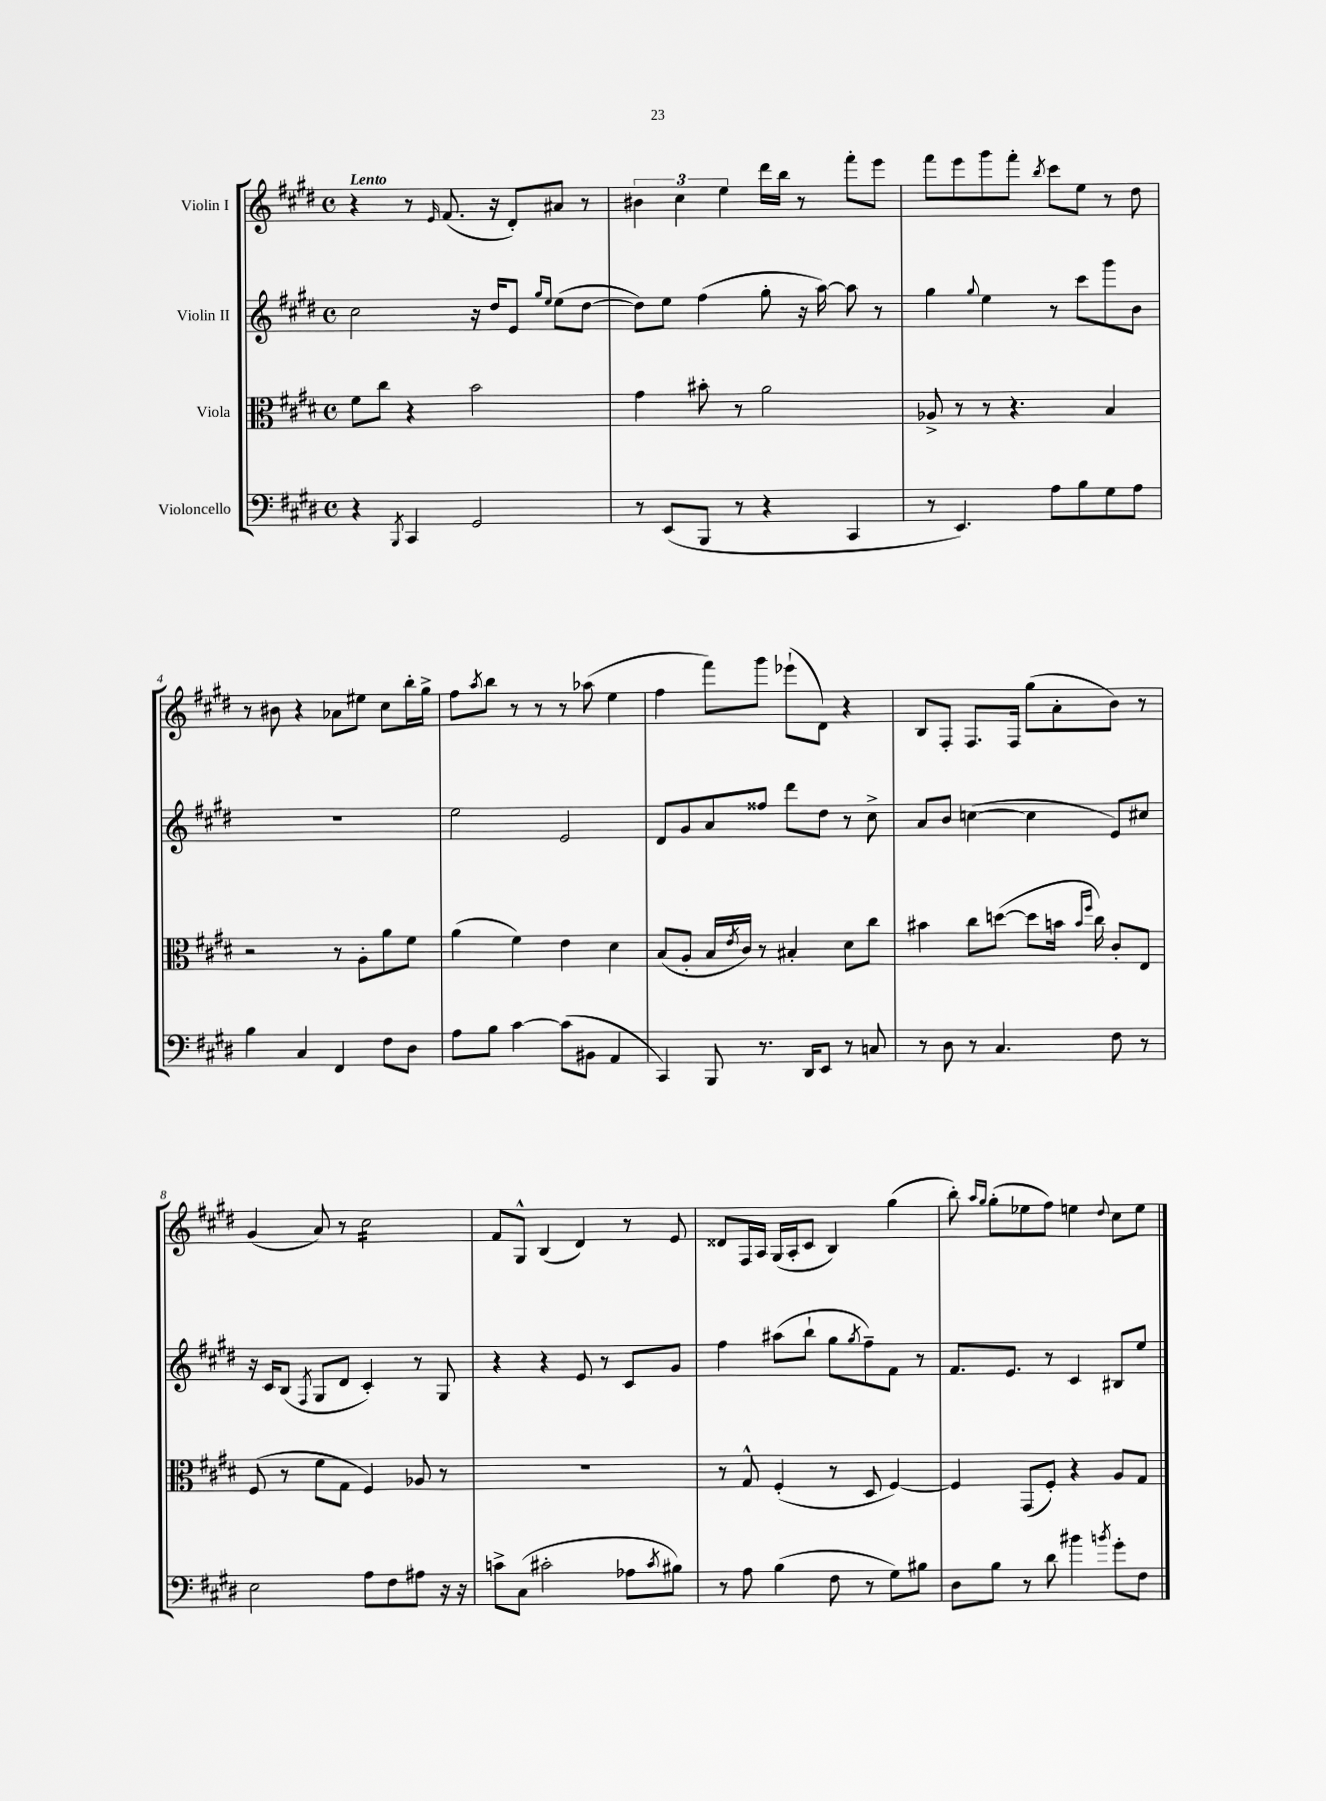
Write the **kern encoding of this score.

**kern	**kern	**kern	**kern
*staff4	*staff3	*staff2	*staff1
*clefF4	*clefC3	*clefG2	*clefG2
*k[f#c#g#d#]	*k[f#c#g#d#]	*k[f#c#g#d#]	*k[f#c#g#d#]
*M4/4	*M4/4	*M4/4	*M4/4
*met(c)	*met(c)	*met(c)	*met(c)
4r	8f#\L	2cc#\	4r
.	8cc#\J	.	.
8qBBB/	.	.	.
4CC#/	4r	.	8r
.	.	.	16qqe/
.	.	.	(8.f#/
2GG#/	2b\	16r	.
.	.	16dd#/LK	16r
.	.	8e/J	8d#'/L)
.	.	16qqgg#/LL	.
.	.	16qqee/JJ	.
.	.	(8ee\L	8a#/J
.	.	[8dd#\J	8r
=	=	=	=
8r	4g#\	8dd#\]L)	6b#\
(8EE/L	.	8ee\J	.
.	.	.	6cc#\
8BBB/J	8b#'\	(4ff#\	.
.	.	.	6ee\
8r	8r	.	.
4r	2a\	8gg#'\	16ddd#\LL
.	.	.	16bb\JJ
.	.	16r	8r
.	.	[16aa\)	.
4CC#/	.	8aa\]	8fff#'\L
.	.	8r	8eee\J
=	=	=	=
8r	8A-^/	4gg#\	8fff#\L
4.EE/)	8r	.	8eee\
.	.	8qqgg#/	.
.	8r	4ee\	8ggg#\
.	4.r	.	8fff#'\J
.	.	.	8qbb/
8A\L	.	8r	8ccc#\L
8B\	.	8ccc#\L	8ee\J
8G#\	4B/	8ggg#\	8r
8A\J	.	8b\J	8dd#\
=	=	=	=
4B\	2r	1r	8r
.	.	.	8b#\
4C#/	.	.	4r
4FF#/	8r	.	8a-\L
.	8A'\L	.	8ee#\J
8F#\L	8a\	.	8cc#\L
8D#\J	8f#\J	.	16bb'\L
.	.	.	16gg#^\JJ
=	=	=	=
8A\L	(4a\	2ee\	8ff#\L
.	.	.	8qaa/
8B\J	.	.	8bb\J
[4c#\	4f#\)	.	8r
.	.	.	8r
(8c#\]L	4e\	2e/	8r
8BB#\J	.	.	(8aa-\
4AA/	4d#\	.	4ee\
=	=	=	=
4CC#/)	(8B/L	8d#/L	4ff#\
.	8A'/J	8g#/	.
8BBB/	16B/LL	8a/	8fff#\L)
.	8qe/	.	.
.	16c#/JJ)	.	.
8.r	8r	8ff##/J	8ggg#\J
.	4B#'/	8ddd#\L	(8eee-`\L
16DD#/LK	.	.	.
8EE/J	.	8dd#\J	8d#\J)
8r	8d#\L	8r	4r
8C/	8cc#\J	8cc#^\	.
=	=	=	=
8r	4b#\	8a/L	8B/L
8D#\	.	8b/J	8F#'/J
8r	8cc#\L	([4cc\	8.F#/L
4.C#/	([8dd\J	.	.
.	.	.	16F#/Jk
.	8dd\]L	4cc\]	(8gg#\L
.	16b\Jk	.	8a'\
.	16qqb/LL	.	.
.	16qqff#/JJ	.	.
.	16cc#\)	.	.
8F#\	8c#'/L	8e/L)	8b\J)
8r	8E/J	8cc#/J	8r
=	=	=	=
2E\	(8F#/	16r	(4g#/
.	.	16c#/LK	.
.	8r	(8B/J	.
.	.	8qF#/	.
.	8f#\L	8G#/L	8a/)
.	8G#\J	8d#/J	8r
8A\L	4F#/)	4c#'/)	2cc#\
8F#\	.	.	.
8A#\J	8A-/	8r	.
16r	8r	8G#/	.
16r	.	.	.
=	=	=	=
8c^\L	1r	4r	8f#/L
(8C#\J	.	.	8G#^^/J
2c#'\	.	4r	(4B/
.	.	8e/	4d#/)
.	.	8r	.
8A-\L	.	8c#/L	8r
8qc#/	.	.	.
8B#\J)	.	8g#/J	8e/
=	=	=	=
8r	8r	4ff#\	8d##/L
8A\	8G#^^/	.	16F#/L
.	.	.	16A/JJ
(4B\	(4F#'/	(8aa#\L	(16G#/LL
.	.	.	16A'/J
.	.	8bb`\J	8c#/J
8F#\	8r	8gg#\L	4B/)
.	.	8qgg#/	.
8r	8D#/	8ff#~\)	.
8G#\L)	[4F#/)	8f#\J	(4gg#\
8B#\J	.	8r	.
=	=	=	=
8D#\L	4F#/]	8.f#/L	8bb'\)
.	.	.	16qqaa/LL
.	.	.	16qqgg#/JJ
8B\J	.	.	(8gg#'\L
.	.	8.e/J	.
8r	(8GG#/L	.	8ee-\
8d#\	8F#'/J)	8r	8ff#\J)
4b#\	4r	4c#/	4ee\
8qb/	.	.	8qqdd#/
8g#'\L	8A/L	8B#/L	8cc#\L
8F#\J	8G#/J	8ee/J	8ee\J
==	==	==	==
*-	*-	*-	*-
